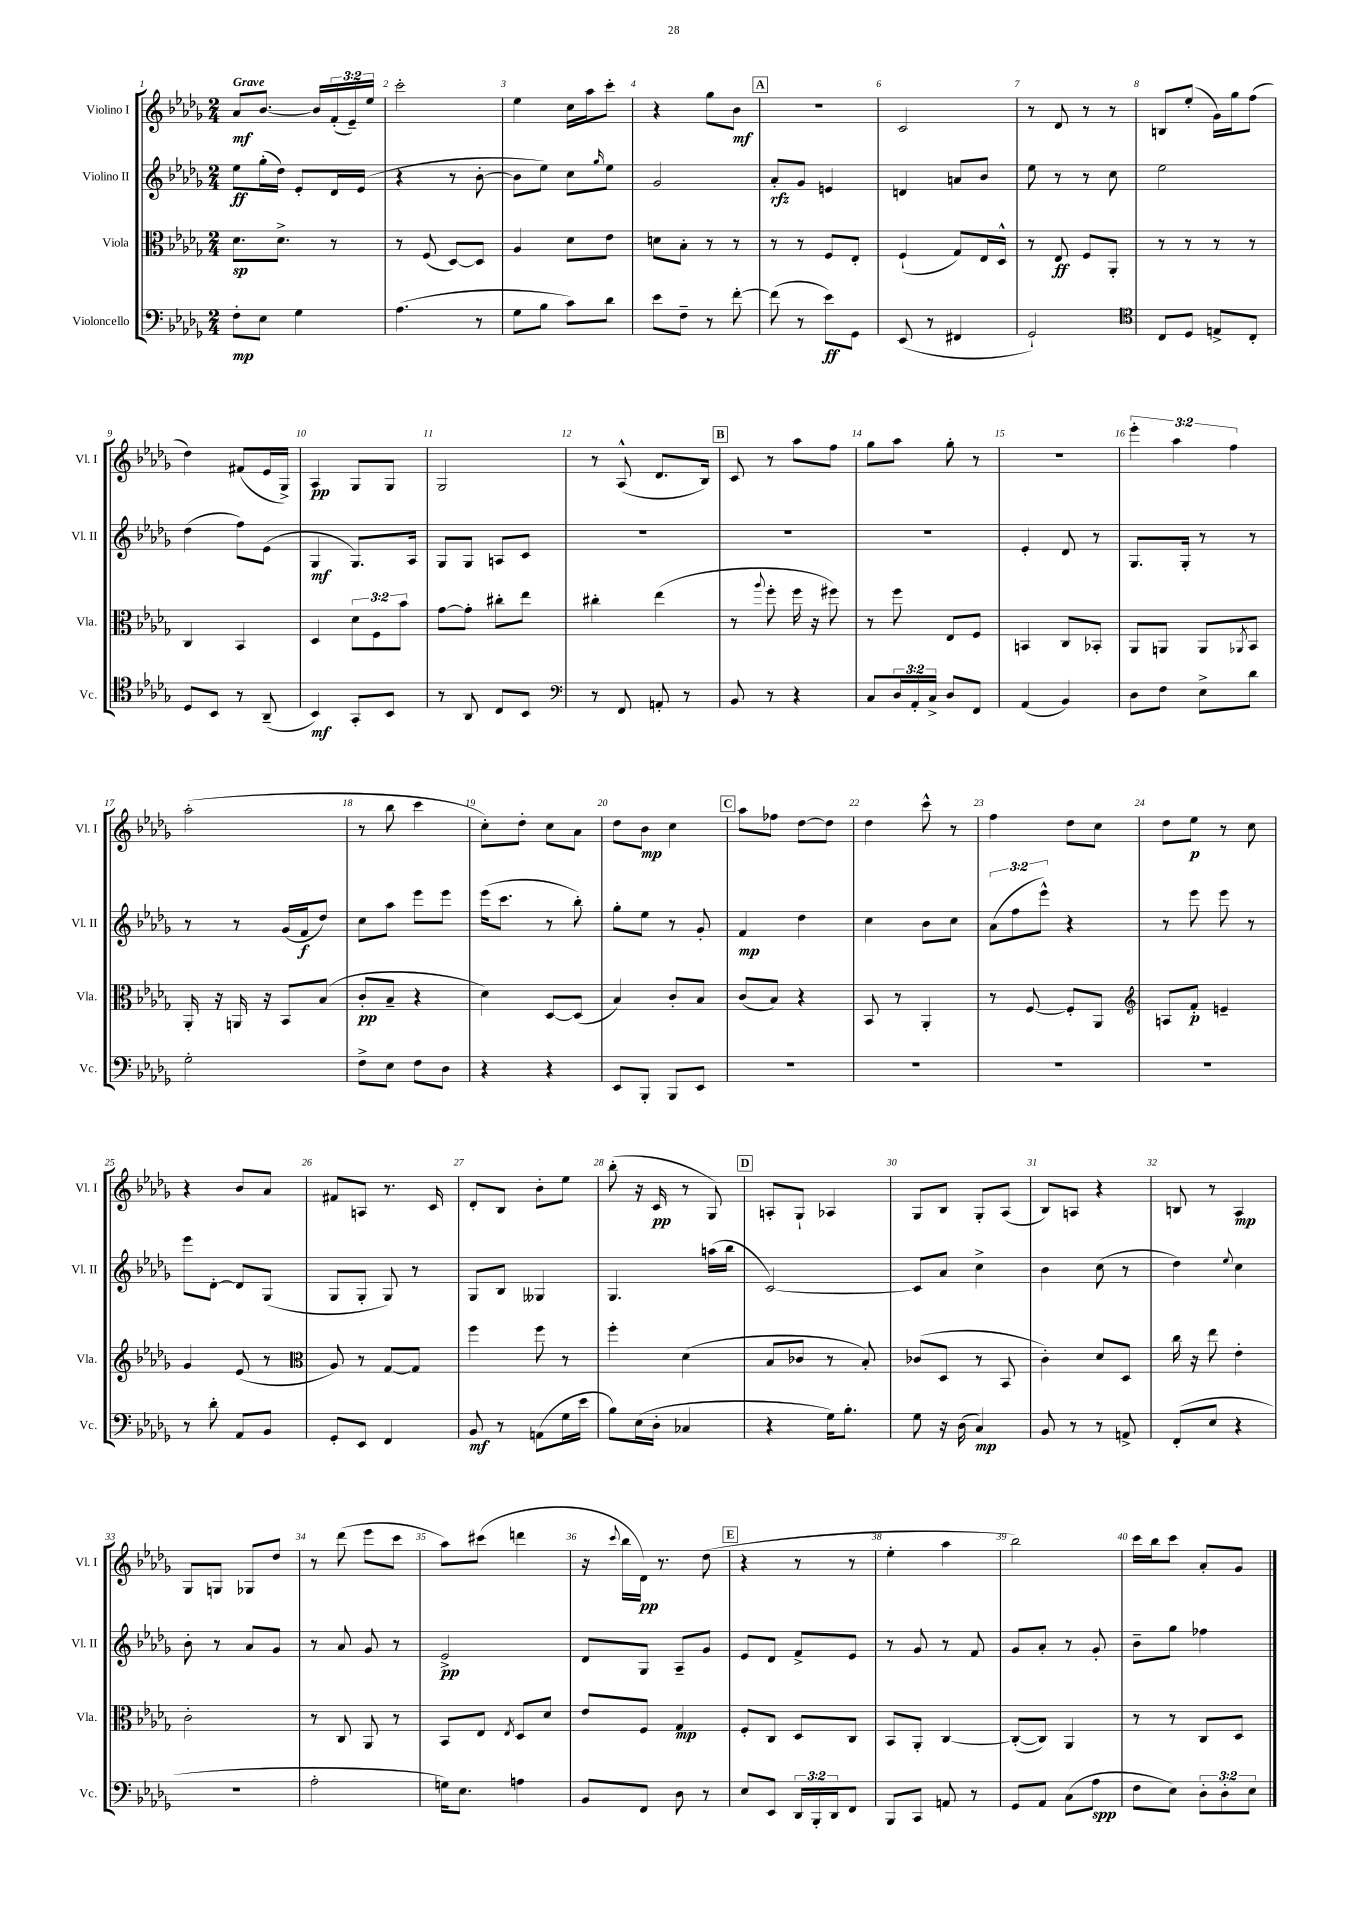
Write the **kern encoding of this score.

**kern	**kern	**kern	**kern
*staff4	*staff3	*staff2	*staff1
*clefF4	*clefC3	*clefG2	*clefG2
*k[b-e-a-d-g-]	*k[b-e-a-d-g-]	*k[b-e-a-d-g-]	*k[b-e-a-d-g-]
*M2/4	*M2/4	*M2/4	*M2/4
8F'\L	8.d-\L	8ee-\L	8a-/L
8E-\J	.	(16gg-'\L	[8.b-/J
.	8.d-^\J	16dd-\JJ)	.
4G-\	.	8e-'/L	.
.	.	.	16b-/]LL
.	8r	16d-/L	(24f'/
.	.	.	24e-~/)
.	.	(16e-/JJ	.
.	.	.	24ee-/JJ
=	=	=	=
(4.A-\	8r	4r	2ccc'\
.	(8F/	.	.
.	[8D-/L)	8r	.
8r	8D-/]J	[8b-'\	.
=	=	=	=
8G-\L	4A-/	8b-\]L	4ee-\
8B-\J	.	8ee-\J)	.
8c\L)	8d-\L	8cc\L	16cc\LL
.	.	.	16aa-\J
.	.	16qqgg-/	.
8d-\J	8e-\J	8ee-\J	8ccc'\J
=	=	=	=
8e-\L	8d\L	2g-/	4r
8F~\J	8B-'\J	.	.
8r	8r	.	8gg-\L
[8f'\	8r	.	8b-\J
=	=	=	=
(8f\]	8r	8a-'/L	2r
8r	8r	8g-/J	.
8e-\L)	8F/L	4e/	.
8GG-\J	8E-'/J	.	.
=	=	=	=
(8EE-/	(4F`/	4d/	2c/
8r	.	.	.
4FF#/	8G-/L)	8a/L	.
.	16E-/L	8b-/J	.
.	16D-^^/JJ	.	.
=	=	=	=
2GG-`/)	8r	8ee-\	8r
.	8E-/	8r	8d-/
.	8F/L	8r	8r
.	8AA-'/J	8cc\	8r
=	=	=	=
*clefC4	*	*	*
8C/L	8r	2ee-\	8B/L
8D-/J	8r	.	(8ee-'/J
8E^/L	8r	.	16g-\LL)
.	.	.	16gg-\J
8C'/J	8r	.	(8ff\J
=	=	=	=
8D-/L	4C/	(4dd-\	4dd-\)
8BB-/J	.	.	.
8r	4BB-/	8ff\L)	(8f#/L
(8AA-~/	.	(8e-\J	16e-/L
.	.	.	16G-^/JJ)
=	=	=	=
4BB-/)	4D-/	4G-/	4A-/
8GG-'/L	12d-\L	8.G-/L)	8G-/L
.	12F\	.	.
8BB-/J	.	.	8G-/J
.	12b-\J	.	.
.	.	16A-/Jk	.
=	=	=	=
8r	[8g-\L	8G-/L	2G-/
8AA-/	8g-'\]J	8G-/J	.
8C/L	8cc#'\L	8A/L	.
8BB-/J	8ee-\J	8c/J	.
=	=	=	=
*clefF4	*	*	*
8r	4cc#'\	2r	8r
8FF/	.	.	(8A-^^/
8AA'/	(4ee-\	.	8.d-/L
8r	.	.	.
.	.	.	16B-/Jk)
=	=	=	=
8BB-/	8r	2r	8c/
.	8qqaa-/	.	.
8r	8ff'\	.	8r
4r	16ff\	.	8aa-\L
.	16r	.	.
.	8ff#\)	.	8ff\J
=	=	=	=
8C/L	8r	2r	8gg-\L
24D-/L	8ff\	.	8aa-\J
24AA-'/	.	.	.
24C^/JJ	.	.	.
8D-/L	8E-/L	.	8gg-'\
8FF/J	8F/J	.	8r
=	=	=	=
(4AA-/	4BB/	4e-'/	2r
4BB-/)	8C/L	8d-/	.
.	8BB-'/J	8r	.
=	=	=	=
8D-\L	8AA-/L	8.G-/L	6eee-'\
8F\J	8AA/J	.	.
.	.	.	6aa-\
.	.	16G-'/Jk	.
8E-^\L	8AA/L	8r	.
.	.	.	6ff\
.	8qAA-/	.	.
8d-\J	8BB-/J	8r	.
=	=	=	=
2G-'\	16AA-'/	8r	(2aa-'\
.	16r	.	.
.	16AA/	8r	.
.	16r	.	.
.	8BB-/L	(16g-/LL	.
.	.	16f/J	.
.	(8B-/J	8dd-/J)	.
=	=	=	=
8F^\L	8c'/L	8cc\L	8r
8E-\J	8B-~/J	8aa-\J	8bb-\
8F\L	4r	8eee-\L	4ccc\
8D-\J	.	8eee-\J	.
=	=	=	=
4r	4d-\)	(16eee-\LK	8cc'\L)
.	.	8.ccc\J	.
.	.	.	8dd-'\J
4r	[8D-/L	8r	8cc\L
.	(8D-/]J	8bb-'\)	8a-\J
=	=	=	=
8EE-/L	4B-/)	8gg-'\L	8dd-\L
8BBB-'/J	.	8ee-\J	8b-\J
8BBB-/L	8c'/L	8r	4cc\
8EE-/J	8B-/J	8g-'/	.
=	=	=	=
2r	(8c/L	4f/	8aa-\L
.	8B-/J)	.	8ff-\J
.	4r	4dd-\	[8dd-\L
.	.	.	8dd-\]J
=	=	=	=
2r	8BB-/	4cc\	4dd-\
.	8r	.	.
.	4AA-'/	8b-\L	8ccc^^\
.	.	8cc\J	8r
=	=	=	=
2r	8r	(12a-\L	4ff\
.	.	12ff\	.
.	[8F/	.	.
.	.	12eee-^^\J)	.
.	8F'/]L	4r	8dd-\L
.	8AA-/J	.	8cc\J
=	=	=	=
*	*clefG2	*	*
2r	8A/L	8r	8dd-\L
.	8f'/J	8eee-\	8ee-\J
.	4e~/	8eee-\	8r
.	.	8r	8cc\
=	=	=	=
8r	4g-/	8eee-\L	4r
8d-'\	.	[8d-'\J	.
8AA-/L	(8e-/	8d-/]L	8b-/L
8BB-/J	8r	(8G-/J	8a-/J
=	=	=	=
*	*clefC3	*	*
8GG-'/L	8A-/)	8G-/L	8f#/L
8EE-/J	8r	8G-'/J	8A/J
4FF/	[8G-/L	8G-/)	8.r
.	8G-/]J	8r	.
.	.	.	16c/
=	=	=	=
8BB-/	4ff\	8G-/L	8d-'/L
8r	.	8B-/J	8B-/J
(8AA\L	8ff\	4G--/	8b-'\L
16G-\L	8r	.	8ee-\J
16e-\JJ	.	.	.
=	=	=	=
8B-\L)	4ff'\	4.G-/	(8bb-'\
(16E-\L	.	.	16r
16D-'\JJ	.	.	16c/
4C-/	(4d-\	.	8r
.	.	(16aa\LL	8G-/)
.	.	16bb-\JJ	.
=	=	=	=
4r	8B-/L	[2c/)	8A'/L
.	8c-/J	.	8G-`/J
16G-\LK)	8r	.	4A-/
8.B-'\J	.	.	.
.	8B-'/)	.	.
=	=	=	=
8G-\	(8c-/L	8c/]L	8G-/L
16r	8D-/J	8a-/J	8B-/J
(16D-\	.	.	.
4C/)	8r	4cc^\	8G-'/L
.	8BB-/	.	(8A-/J
=	=	=	=
8BB-/	4c'\)	4b-\	8B-/L)
8r	.	.	8A/J
8r	8d-/L	(8cc\	4r
8AA^/	8D-/J	8r	.
=	=	=	=
(8FF'/L	16cc\	4dd-\)	8B/
.	16r	.	.
8E-/J	8ee-\	.	8r
.	.	8qqee-/	.
4r	4e-'\	4cc\	4A-/
=	=	=	=
2r	2c'\	8b-'\	8G-/L
.	.	8r	8G/J
.	.	8a-/L	8G-/L
.	.	8g-/J	8dd-/J
=	=	=	=
2A-'\	8r	8r	8r
.	8C/	8a-/	(8ddd-\
.	8AA-/	8g-/	8eee-\L
.	8r	8r	8ccc\J
=	=	=	=
16G\LK)	8BB-/L	2e-^/	8aa-\L)
8.E-\J	.	.	.
.	8E-/J	.	(8ccc#\J
.	8qE-/	.	.
4A\	8D-/L	.	4ddd\
.	8d-/J	.	.
=	=	=	=
8BB-/L	8e-/L	8d-/L	16r
.	.	.	8qqccc/
.	.	.	16bb-\LL
8FF/J	8F/J	8G-/J	16d-\JJ)
.	.	.	8.r
8D-\	4G-/	8A-~/L	.
8r	.	8g-/J	(8dd-\
=	=	=	=
8E-/L	8F'/L	8e-/L	4r
8EE-/J	8C/J	8d-/J	.
24DD-/LL	8D-/L	8f^/L	8r
24BBB-'/	.	.	.
24DD-/J	.	.	.
8FF/J	8C/J	8e-/J	8r
=	=	=	=
8BBB-/L	8BB-/L	8r	4ee-'\
8CC/J	8AA-'/J	8g-/	.
8AA/	[4C/	8r	4aa-\
8r	.	8f/	.
=	=	=	=
8GG-/L	(8C'/_L	8g-/L	2bb-\)
8AA-/J	8C/]J)	8a-'/J	.
(8C\L	4AA-/	8r	.
8A-\J	.	8g-'/	.
=	=	=	=
8F\L	8r	8b-~\L	16ccc\LL
.	.	.	16bb-\J
8E-\J)	8r	8gg-\J	8ccc\J
12D-'\L	8C/L	4ff-\	8a-'/L
12D-'\	.	.	.
.	8D-/J	.	8g-/J
12E-\J	.	.	.
==	==	==	==
*-	*-	*-	*-
